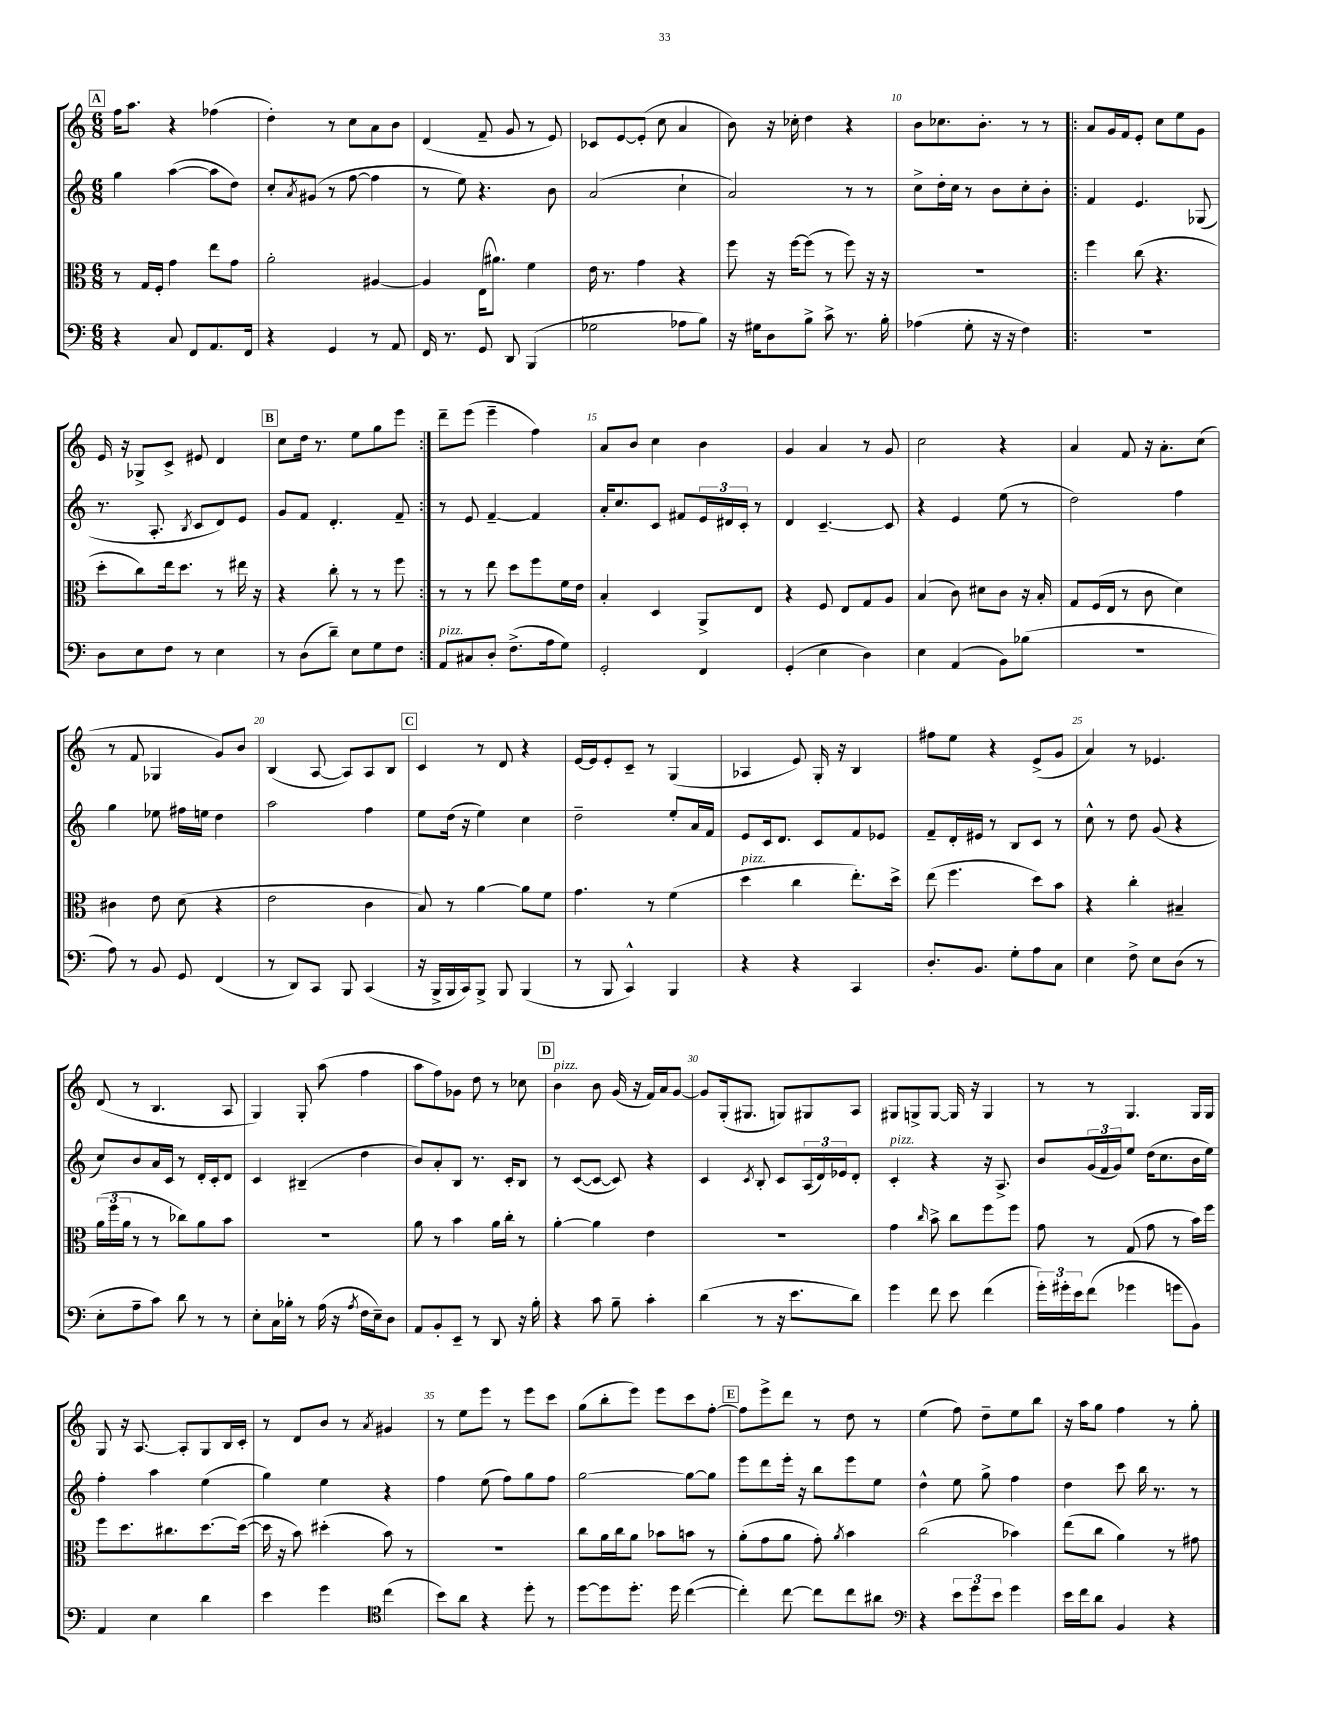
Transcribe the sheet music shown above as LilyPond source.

<<
\new StaffGroup <<
\new Staff = "s0" {
    \clef treble \key c \major \numericTimeSignature \time 6/8
    \mark \markup { \box "A" } f''16 a''8. r4 fes''4( |
    d''4-.) r8 c''8 a'8 b'8 |
    d'4( f'8-- g'8 r8 e'8) |
    ces'8 e'8~ e'8-.( c''8 a'4 |
    b'8) r16 ces''16-. d''4 r4 |
    b'8 ces''8. b'8.-. r8 r8 |
    \repeat volta 2 { a'8 g'16 f'16 e'8-. c''8 e''8 g'8 |
    e'16 r16 ges8-> c'8-> eis'8 d'4 |
    \mark \markup { \box "B" } c''8 d''16 r8. e''8 g''8 e'''8 | }
    d'''8-- e'''8( e'''4-- f''4) |
    a'8 b'8 c''4 b'4 |
    g'4 a'4 r8 g'8 |
    c''2 r4 |
    a'4 f'8 r16 a'8.-. c''8( |
    r8 f'8 ges4 g'8) b'8 |
    b4( a8~ a8) a8 b8 |
    \mark \markup { \box "C" } c'4 r8 d'8 r4 |
    e'16~ e'16 e'8-. c'8-- r8 g4( |
    aes4 e'8) g16-. r16 b4 |
    fis''8 e''8 r4 e'8->( g'8 |
    a'4) r8 ees'4. |
    d'8( r8 b4. a8 |
    g4) g8-. a''8( f''4 |
    a''8 f''8) ges'8 d''8 r8 ces''8 |
    \mark \markup { \box "D" } b'4^\markup { \italic "pizz." } b'8 g'16( r16 f'16) a'16 g'8~ |
    g'8 g16-.( gis8. g8) gis8 a8 |
    gis8 g8-> g8~ g16 r16 g4 |
    r8 r8 g4. g16 g16 |
    g8 r16 a8.~ a8-. g8 b16 c'16-. |
    r8 d'8 b'8 r8 \acciaccatura { a'8 } gis'4 |
    r8 e''8 e'''8 r8 e'''8 c'''8 |
    g''8( b''8-. e'''8) e'''8 c'''8 f''8~-. |
    \mark \markup { \box "E" } f''8 e'''8-> d'''8 r8 d''8 r8 |
    e''4( f''8) d''8-- e''8 b''8 |
    r16 a''16 g''8 f''4 r8 g''8-. \bar "|." |
}
\new Staff = "s1" {
    \clef treble \key c \major \numericTimeSignature \time 6/8
    \mark \markup { \box "A" } g''4 a''4~( a''8 d''8) |
    c''8-. \acciaccatura { a'8 } gis'8( r8 f''8~ f''4 |
    r8 e''8) r4. b'8 |
    a'2( c''4-! |
    a'2) r8 r8 |
    c''8-> d''16-. c''16 r8 b'8 c''8-. b'8-. |
    \repeat volta 2 { f'4 e'4. ges8( |
    r8. a8.-. \acciaccatura { b8 } c'8 d'8) e'8 |
    \mark \markup { \box "B" } g'8 f'8 d'4.-. f'8-- | }
    r8 e'8 f'4~-- f'4 |
    a'16-. c''8. c'8 fis'8 \tuplet 3/2 { e'16 dis'16 c'16-. } r8 |
    d'4 c'4.~-- c'8 |
    r4 e'4 e''8( r8 |
    d''2) f''4 |
    g''4 ees''8 fis''16 e''16 d''4 |
    a''2 f''4 |
    \mark \markup { \box "C" } e''8 d''16( r16 e''4) c''4 |
    d''2-- e''8-. a'16 f'16 |
    e'8 c'16 d'8. c'8 f'8 ees'8 |
    f'8-- d'16-. eis'16 r8 b8 c'8 r8 |
    c''8-^ r8 d''8 g'8( r4 |
    c''8) b'8 a'16 c'16 r8 d'16-. c'16-. d'8 |
    c'4 bis4--( d''4 |
    b'8) a'8-. b8 r8. c'16-. b8 |
    \mark \markup { \box "D" } r8 c'8~( c'8~ c'8) r4 |
    c'4 \acciaccatura { c'8 } b8-. c'8 \tuplet 3/2 { a16( d'16) ees'16 } d'8-. |
    c'4-.^\markup { \italic "pizz." } r4 r16 a8.-> |
    b'8 \tuplet 3/2 { g'16( f'16 g'16) } e''8 d''16( c''8. b'16 e''16) |
    f''4-. a''4 e''4( |
    g''4) e''4 r4 |
    f''4 e''8( f''8) g''8 f''8 |
    g''2~ g''8~ g''8 |
    \mark \markup { \box "E" } e'''8 d'''8 e'''16-. r16 b''8 e'''8 e''8 |
    d''4-^ e''8 g''8-> f''4 |
    d''4 c'''8 b''16 r8. r8 \bar "|." |
}
\new Staff = "s2" {
    \clef alto \key c \major \numericTimeSignature \time 6/8
    \mark \markup { \box "A" } r8 g16 f16-. g'4 e''8 g'8 |
    a'2-. ais4~ |
    ais4 e16( ais'8.) f'4 |
    e'16 r8. g'4 r4 |
    f''8 r16 f''16~ f''8( r8 f''8) r16 r16 |
    R2. |
    \repeat volta 2 { f''4 c''8( r4. |
    d''8-. c''8) e''16 d''8. r8 eis''16 r16 |
    \mark \markup { \box "B" } r4 c''8-. r8 r8 f''8 | }
    r8 r8 e''8 d''8 f''8 f'16 e'16 |
    b4-. d4 a,8-> e8 |
    r4 f8 e8 g8 a8 |
    b4( c'8) dis'8 c'8 r16 b16-. |
    g8 f16( e16 r8 c'8 d'4) |
    cis'4 e'8 d'8( r4 |
    e'2 c'4 |
    \mark \markup { \box "C" } b8) r8 a'4~ a'8 f'8 |
    g'4. r8 f'4( |
    d''4^\markup { \italic "pizz." } c''4 e''8.-.) d''16-> |
    e''8( f''4. d''8) b'8 |
    r4 c''4-. bis4-- |
    \tuplet 3/2 { a'16( f''16 a'16 } r8 r8 ces''8) a'8 b'8 |
    R2. |
    a'8 r8 b'4 a'16 c''16-. r8 |
    \mark \markup { \box "D" } a'4~-. a'4 e'4 |
    R2. |
    g'4 \grace { c''16 } b'8-> c''8 f''8 f''8 |
    g'8 r8 g8( g'8 r8 b'16) f''16 |
    f''8 d''8. cis''8. d''8.~ d''16~( |
    d''16 r16 b'8) dis''4-.( b'8) r8 |
    R2. |
    c''8 a'16 c''16 a'8 bes'8 b'8 r8 |
    \mark \markup { \box "E" } a'8-.( g'8 a'8 g'8-.) \acciaccatura { a'8 } b'4 |
    c''2( bes'4) |
    e''8( c''8 a'4) r8 gis'8 \bar "|." |
}
\new Staff = "s3" {
    \clef bass \key c \major \numericTimeSignature \time 6/8
    \mark \markup { \box "A" } r4 c8 f,8 a,8. f,16 |
    r4 g,4 r8 a,8 |
    f,16 r8. g,8 d,8 b,,4( |
    ges2 aes8 b8) |
    r16 gis16 d8 b8-> c'8-> r8. b16-. |
    aes4( g8-. r16 r16 f4) |
    \repeat volta 2 { R2. |
    d8 e8 f8 r8 e4 |
    \mark \markup { \box "B" } r8 d8( d'8--) e8 g8 f8 | }
    a,8^\markup { \italic "pizz." } cis8 d8-. f8.->( a16 g8) |
    g,2-. f,4 |
    g,4-.( e4 d4) |
    e4 a,4( b,8) bes8( |
    R2. |
    a8) r8 b,8 g,8 f,4( |
    r8 d,8) c,8 b,,8 c,4( |
    \mark \markup { \box "C" } r16 b,,16-> b,,16 c,16) b,,8-> b,,8 b,,4( |
    r8 b,,8 c,4-^) b,,4 |
    r4 r4 c,4 |
    d8.-. b,8. g8-. a8 c8 |
    e4 f8-> e8 d8( r8 |
    e8-. a8-- c'8) d'8 r8 r8 |
    e8-. c16 bes16-. r8 a16( r16 \acciaccatura { a8 } f16 e16--) d8 |
    a,8 b,8-. e,8-- r8 d,8 r16 b16-. |
    \mark \markup { \box "D" } r4 c'8 b8-- c'4-. |
    d'4( r8 r16 e'8. d'8) |
    g'4 f'8 e'8 f'4( |
    \tuplet 3/2 { g'16-.) gis'16-. e'16 } f'8( ges'4 g'8 b,8) |
    a,4 e4 d'4 |
    e'4 g'4 \clef tenor c''4( |
    b'8) a'8 r4 d''8-. r8 |
    d''8~ d''8 d''8.-. d''16 c''4~( |
    \mark \markup { \box "E" } c''4-.) c''8~ c''8 c''8 ais'8 |
    \clef bass r4 \tuplet 3/2 { e'8 g'8 e'8 } g'4 |
    e'16 f'16 d'8 b,4 r4 \bar "|." |
}
>>
>>
\layout { \context { \Score currentBarNumber = #5 \override BarNumber.break-visibility = ##(#f #t #t) barNumberVisibility = #(every-nth-bar-number-visible 5) } }
